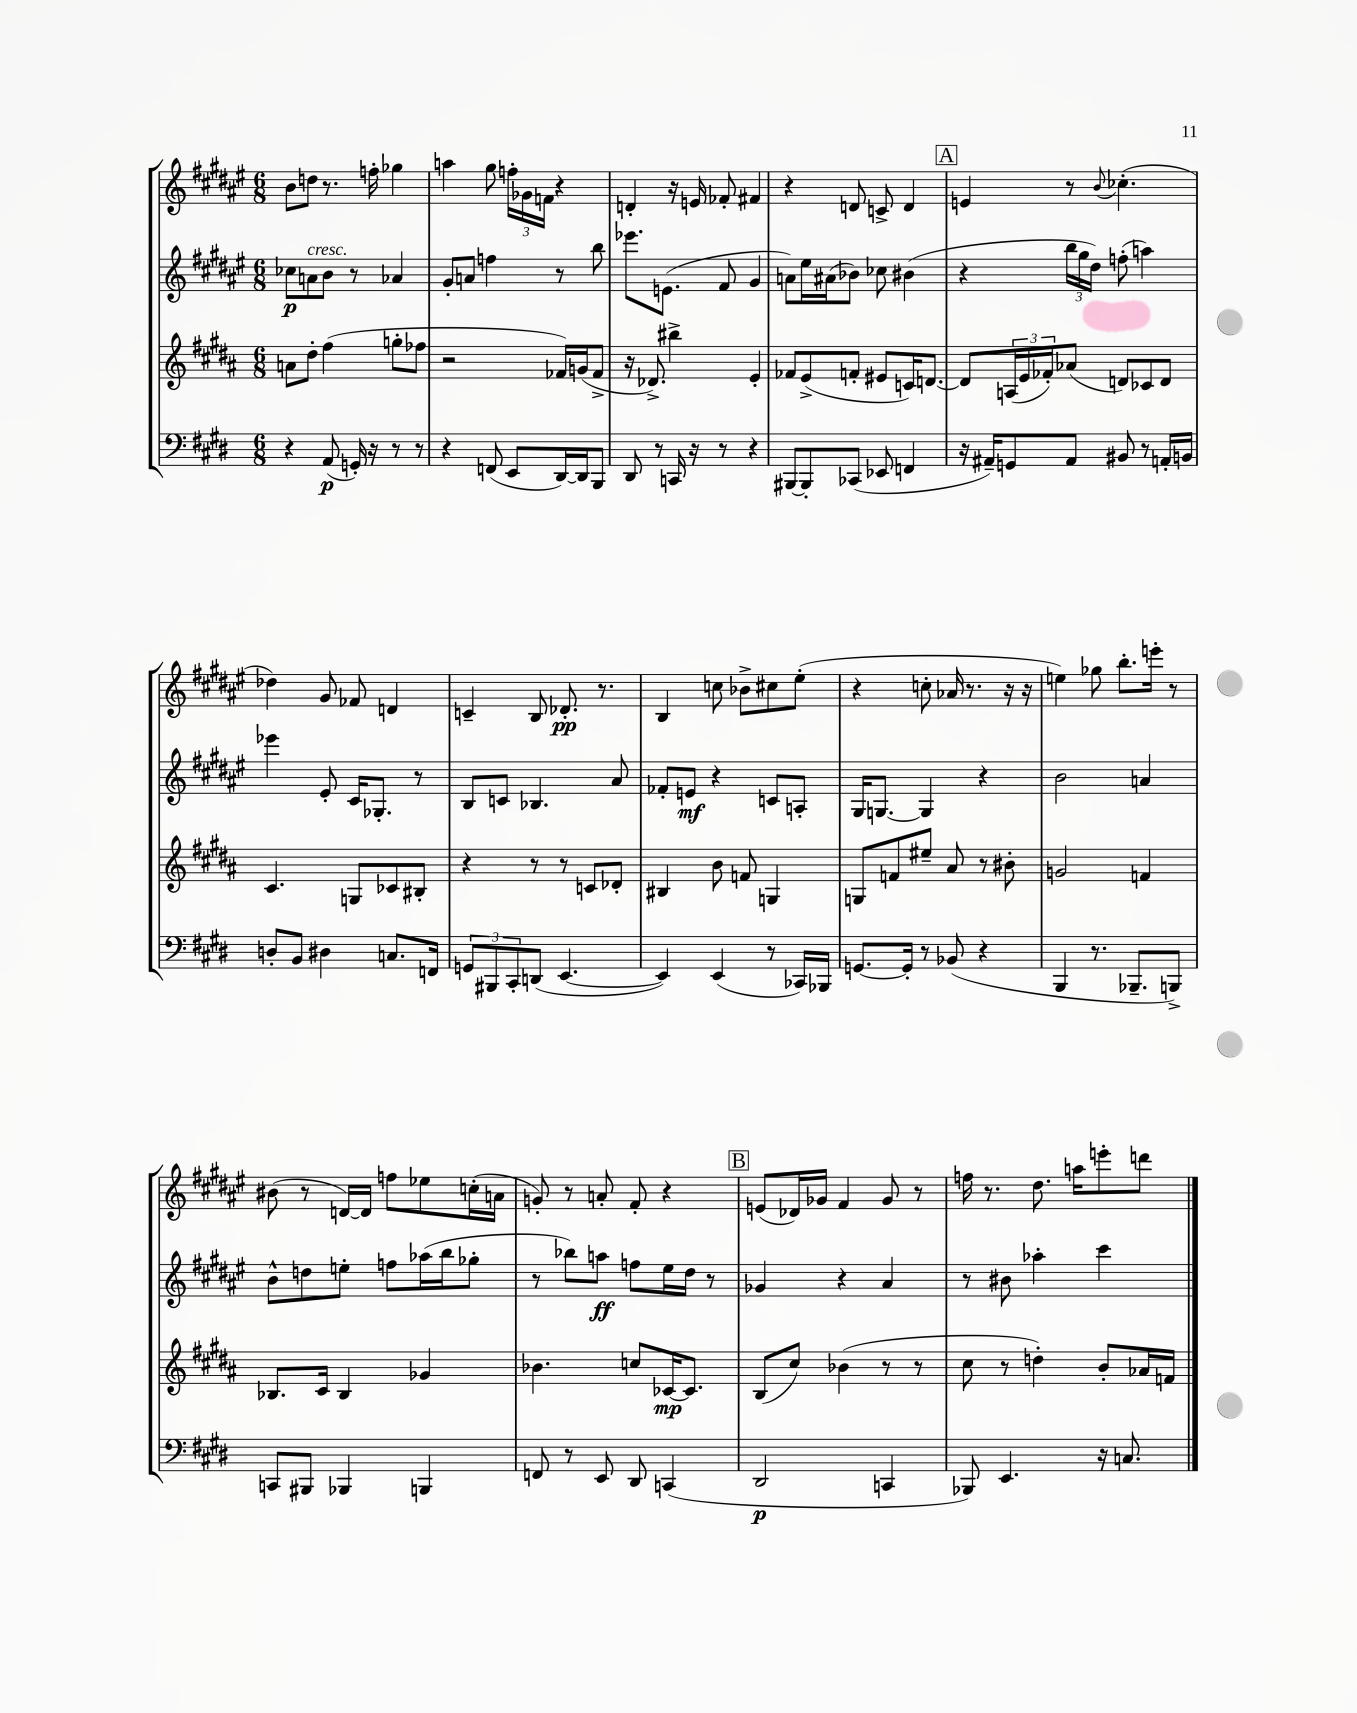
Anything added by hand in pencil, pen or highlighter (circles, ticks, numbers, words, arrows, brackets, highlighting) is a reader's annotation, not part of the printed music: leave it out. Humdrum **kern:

**kern	**kern	**kern	**kern
*staff4	*staff3	*staff2	*staff1
*clefF4	*clefG2	*clefG2	*clefG2
*k[f#c#g#d#]	*k[f#c#g#d#a#]	*k[f#c#g#d#a#e#]	*k[f#c#g#d#a#e#]
*M6/8	*M6/8	*M6/8	*M6/8
4r	8a\L	8cc-\L	8b\L
.	8dd#'\J	8a\	8dd\J
(8AA/	(4ff#\	8b\J	8.r
16GG'/)	.	8r	.
16r	.	.	16ff'\
8r	8gg'\L	4a-/	4gg-\
8r	8ff-\J	.	.
=	=	=	=
4r	2r	8g#'/L	4aa\
.	.	8a/J	.
(8FF/	.	4ff\	8gg#\
8EE/L	.	.	24ff'\LL
.	.	.	24g-\
.	.	.	24f\JJ
[16DD#/L)	16f-/LL)	8r	4r
16DD#/]J	(16g/J	.	.
8BBB/J	8f-^/J	8bb\	.
=	=	=	=
8DD#/	16r	8.eee-\L	4d'/
.	8.d-^/)	.	.
8r	.	.	.
.	.	(8.e\J	.
16CC/	4bb#^\	.	16r
16r	.	.	16e/
8r	.	8f#/	8f-'/
4r	4e'/	4g#/	4f#/
=	=	=	=
[8BBB#/L	8f-/L	8a\L)	4r
8BBB#'/]	(8e^/	16ee#\L	.
.	.	(16a#\J	.
(8CC-/J	8f'/J	8b-\J)	8d/
8EE-/	8e#/L	8cc-\	8c^/
4FF/	16c/K)	(4b#\	4d/
.	[8.d/J	.	.
=	=	=	=
16r	8d/]L	4r	4e/
16AA#~/LK)	.	.	.
8GG/	(24A/L	.	.
.	24e/	.	.
.	24f-'/J)	.	.
8AA#/J	(8a-/J	24bb\LL	8r
.	.	24gg#\	.
.	.	24dd#\JJ)	.
.	.	.	8qqb/
8BB#/	8d/L)	(8ff'\	(4.cc-'\
8r	8c-/	4aa\)	.
16AA'/LL	8d/J	.	.
16BB/JJ	.	.	.
=	=	=	=
8D'/L	4.c#/	4eee-\	4dd-\)
8BB/J	.	.	.
4D#\	.	8e#'/	8g#/
.	8G/L	16c#/LK	8f-/
.	.	8.G-'/J	.
8.C/L	8c-/	.	4d/
.	8B#'/J	8r	.
16FF/Jk	.	.	.
=	=	=	=
12GG/L	4r	8B/L	4c~/
12BBB#/	.	.	.
.	.	8c/J	.
12CC#'/	.	.	.
(8DD/J	8r	4.B-/	8B/
[4.EE/	8r	.	8.d-'/
.	8c/L	.	.
.	.	.	8.r
.	8d-'/J	8a#/	.
=	=	=	=
4EE/])	4B#/	8f-'/L	4B/
.	.	8e/J	.
(4EE/	8b\	4r	8cc\
.	8f/	.	8b-^\L
8r	4G/	8c/L	8cc#\
16CC-/LL)	.	8A'/J	(8ee#'\J
16BBB-/JJ	.	.	.
=	=	=	=
[8.GG/L	8G/L	16G#/LK	4r
.	.	[8.G/J	.
.	8f/	.	.
16GG'/]Jk	.	.	.
8r	8ee#~/J	4G/]	8cc'\
(8BB-/	8a#/	.	16a-/
.	.	.	8.r
4r	8r	4r	.
.	8b#'\	.	16r
.	.	.	16r
=	=	=	=
4BBB/	2g/	2b\	4ee\)
8.r	.	.	8gg-\
.	.	.	8.bb'\L
8.BBB-~/L	.	.	.
.	4f/	4a/	.
.	.	.	16eee'\Jk
8BBB^/J)	.	.	8r
=	=	=	=
8CC/L	8.B-/L	8b^^\L	(8b#\
8BBB#/J	.	8dd\	8r
.	16c#/Jk	.	.
4BBB-/	4B-/	8ee'\J	[16d/LL)
.	.	.	16d/]JJ
.	.	8ff\L	8ff\L
4BBB/	4g-/	(16aa-\L	8ee-\
.	.	16bb\J	.
.	.	8gg-'\J	(16cc'\L
.	.	.	16a\JJ
=	=	=	=
8FF/	4.b-\	8r	8g'/)
8r	.	8bb-\L)	8r
8EE/	.	8aa\J	8a'/
8DD#/	8cc/L	8ff\L	8f#'/
(4CC/	[16c-/K	16ee#\L	4r
.	8.c-/]J	16dd#\JJ	.
.	.	8r	.
=	=	=	=
2DD#/	(8B/L	4g-/	(8e/L
.	8cc#/J)	.	16d-/L)
.	.	.	16g-/JJ
.	(4b-\	4r	4f#/
4CC/	8r	4a#/	8g-/
.	8r	.	8r
=	=	=	=
8BBB-/)	8cc#\	8r	16ff\
.	.	.	8.r
4.EE/	8r	8b#\	.
.	4dd'\)	4aa-'\	8.dd#\
.	.	.	16aa\LK
16r	8b'/L	4ccc#\	8eee'\
8.C/	.	.	.
.	16a-/L	.	8ddd\J
.	16f/JJ	.	.
==	==	==	==
*-	*-	*-	*-
